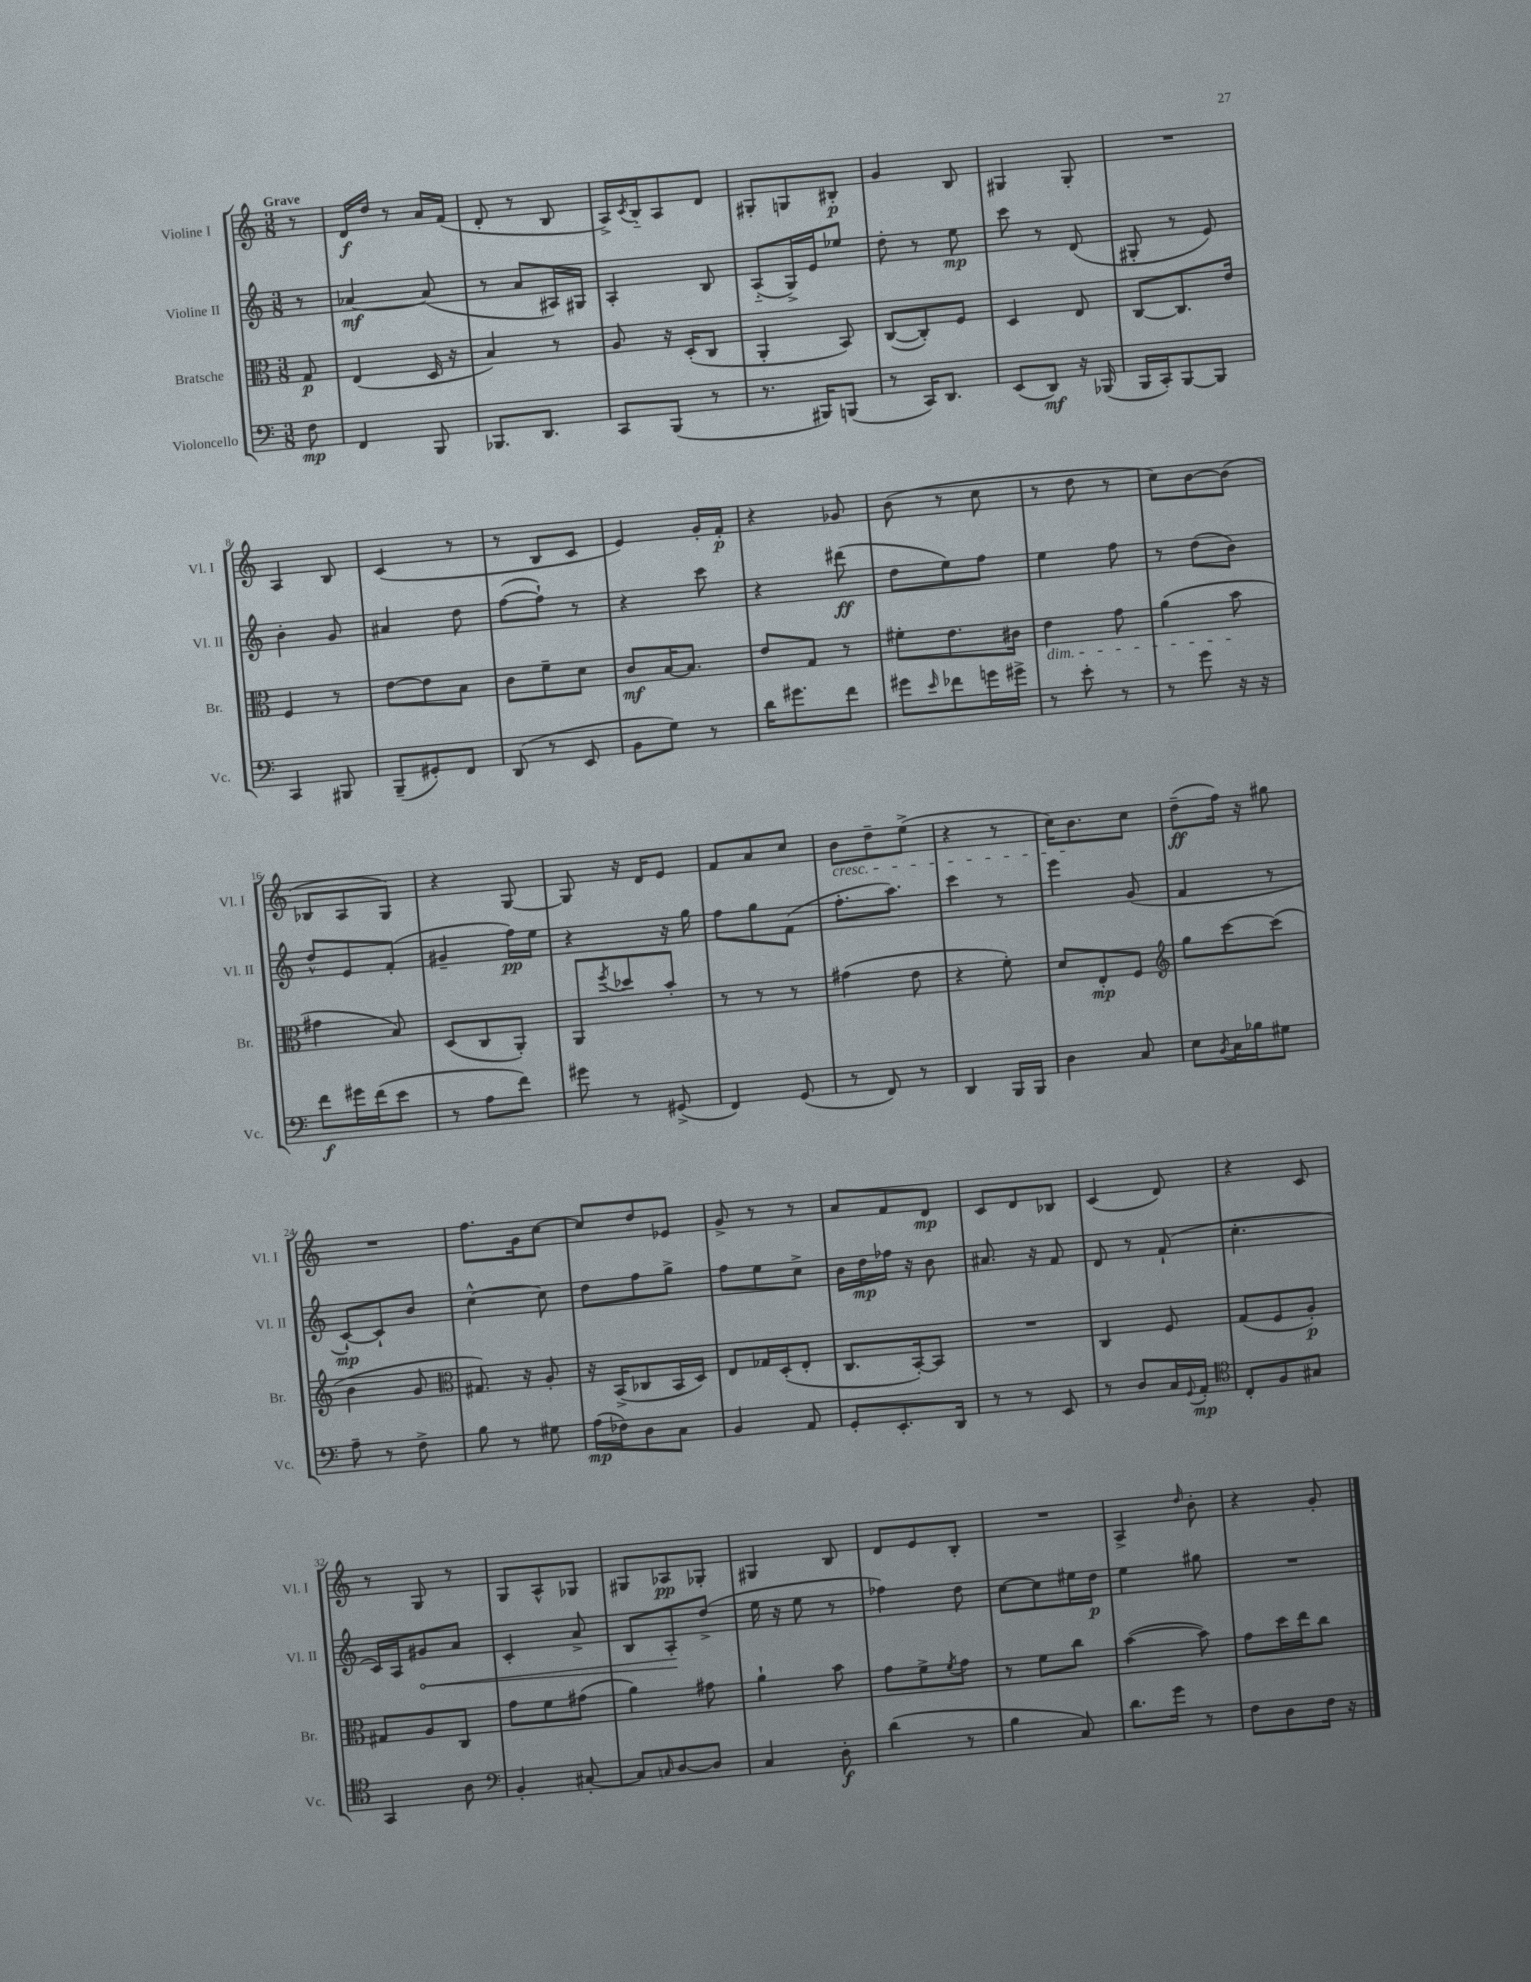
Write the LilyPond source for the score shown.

<<
\new StaffGroup <<
\new Staff = "s0" \with { instrumentName = "Violine I" shortInstrumentName = "Vl. I" } {
    \clef treble \key c \major \numericTimeSignature \time 3/8 \partial 8 \tempo "Grave"
    r8 |
    d'16\f d''16 r8 a'16 f'16( |
    d'8-. r8 b8 |
    a16->) \acciaccatura { c'8 } b16-_ a8 d'8 |
    gis8-. g8 bis8-.\p |
    g'4 b8 |
    gis4 gis8-. |
    R4. |
    a4 b8 |
    c'4( r8 |
    r8 b8 c'8 |
    e'4) g'16-. f'16-.\p |
    r4 ges'8 |
    b'8( r8 c''8 |
    r8 d''8 r8 |
    c''8) b'8~ b'8( |
    bes8 a8 g8) |
    r4 g8~ |
    g8 r16 d'16 e'8 |
    f'8 a'8 c''8 |
    b'8\cresc d''8-- e''8->( |
    r4 r8 |
    c''16) b'8.\! c''8 |
    d''8--\ff( f''16) r16 gis''8 |
    R4. |
    f''8. g'16 c''8~ |
    c''8 d''8 ees'8 |
    g'8-> r8 r8 |
    a'8 f'8 d'8\mp |
    c'8 d'8 bes8 |
    c'4( d'8) |
    r4 c'8 |
    r8 g8 r8 |
    g8 a8-^ ges8 |
    gis8 aes8\pp ges8-. |
    gis4 b8 |
    d'8 e'8 b8-. |
    R4. |
    a4-> \grace { d''16 } b'8-. |
    r4 g'8-. \bar "|." |
}
\new Staff = "s1" \with { instrumentName = "Violine II" shortInstrumentName = "Vl. II" } {
    \clef treble \key c \major \numericTimeSignature \time 3/8 \partial 8
    r8 |
    aes'4~\mf aes'8( |
    r8 a'8 ais16) gis16 |
    a4-. b8 |
    a8-_( g16->) e'16 ees''8 |
    d''8-. r8 e''8\mp |
    c'''8 r8 d'8( |
    gis8-. r8 e'8) |
    b'4-. g'8 |
    ais'4 d''8 |
    f''8~( f''8-!) r8 |
    r4 c'''8 |
    r4 dis'''8\ff( |
    d''8 e''8) f''8 |
    e''4 f''8 |
    r8 d''8( b'8) |
    d''8-^ e'8 f'8-.( |
    gis'4-- f''16\pp) e''16 |
    r4 r16 g''16 |
    f''8 g''8 f'8( |
    f''8.-. a''8.) |
    c'''4 r8 |
    e'''4 g'8( |
    f'4 r8 |
    c'8~-!\mp) c'8-! b'8 |
    c''4~-^ c''8 |
    d''8 f''8 g''8-> |
    f''8 e''8 c''8-> |
    b'16 d''16\mp fes''16 r16 b'8 |
    ais'8. r16 f'8 |
    d'8 r8 f'8-!( |
    c''4.-. |
    c'16) a16 \once \override Hairpin.circled-tip = ##t gis'8\< a'8 |
    c'4-. a'8-> |
    b8 a8-.\! d''8->( |
    e''16 r16 e''8 r8 |
    fes''4) d''8 |
    c''8~ c''8 eis''16 d''16\p |
    e''4 gis''8 |
    R4. \bar "|." |
}
\new Staff = "s2" \with { instrumentName = "Bratsche" shortInstrumentName = "Br." } {
    \clef alto \key c \major \numericTimeSignature \time 3/8 \partial 8
    g8\p |
    e4( d16 r16 |
    b4) r8 |
    a8 r16 d16-.( c8 |
    a,4-. b,8) |
    c8~( c8-.) f8 |
    d4 e8 |
    c8~ c8. e'16 |
    f4 r8 |
    e'8~ e'8 b8 |
    c'8 f'8-- d'8 |
    c'8\mf b16~ b8. |
    e'8 g8 r8 |
    fis'8-. e'8. cis'16 |
    e'4\dim g'8 |
    a'4( b'8\! |
    gis'4 b8) |
    d8( c8 a,8-.) |
    a,8 \acciaccatura { f''8 } des''8 b'8-. |
    r8 r8 r8 |
    gis'4( e'8 |
    r4 f'8-.) |
    d'8 e8-.\mp f8 |
    \clef treble g''8 c'''8~ c'''8( |
    b'4 g'8 |
    \clef alto gis8.) r16 a8-. |
    r16 b,16->( ces8 b,16 d16) |
    e8 ges16 d16-.( e8-. |
    c8. b,16~-.) b,8 |
    R4. |
    c4 f8 |
    g8( f8 a8-.\p) |
    gis8 a8 c8 |
    g'8 f'8 gis'8( |
    a'4) gis'8 |
    a'4-! b'8 |
    g'8 f'8-> \acciaccatura { f'8 } g'8 |
    r8 f'8 c''8 |
    b'4~( b'8) |
    g'8 d''16 e''16 c''8 \bar "|." |
}
\new Staff = "s3" \with { instrumentName = "Violoncello" shortInstrumentName = "Vc." } {
    \clef bass \key c \major \numericTimeSignature \time 3/8 \partial 8
    f8\mp |
    f,4 b,,8 |
    bes,,8. d,8. |
    c,8 b,,8( r8 |
    r8. bis,,16) b,,8( |
    r8 c,16) d,8. |
    e,8( d,8\mf) r16 bes,,16( |
    b,,16 c,16-.) b,,8~ b,,8 |
    c,4 bis,,8 |
    b,,8--( gis,8-.) f,8 |
    d,8( r8 e,8 |
    b,8 g8) r8 |
    d'16 gis'8. f'8 |
    gis'8 \grace { e'16 } fes'8 g'16 gis'16-> |
    r8 e'8-. r8 |
    r8 g'8 r16 r16 |
    f'8\f gis'16 f'16( e'8 |
    r8 a8 f'8) |
    gis'8 r8 gis,8->( |
    f,4) g,8( |
    r8 f,8) r8 |
    d,4 b,,16 b,,16 |
    d4 c8 |
    e8 \acciaccatura { b,8 } c16 bes16 gis8 |
    a8-- r8 f8-> |
    b8 r8 gis8 |
    a16\mp( fes16) d8 c8 |
    b,4 a,8 |
    g,8-. e,8.-. d,16 |
    r8 r8 e,8 |
    r8 d8 c16 \appoggiatura { g,8 } a,16-.\mp |
    \clef tenor c8-. f8 gis8 |
    g,4 a8 |
    \clef bass b,4-. cis8~-. |
    cis8 \grace { c16 } d8~ d8 |
    c4 d8-.\f |
    d'4( r8 |
    b4 c8) |
    d'8. g'16 r8 |
    f8 d8 f16 r16 \bar "|." |
}
>>
>>
